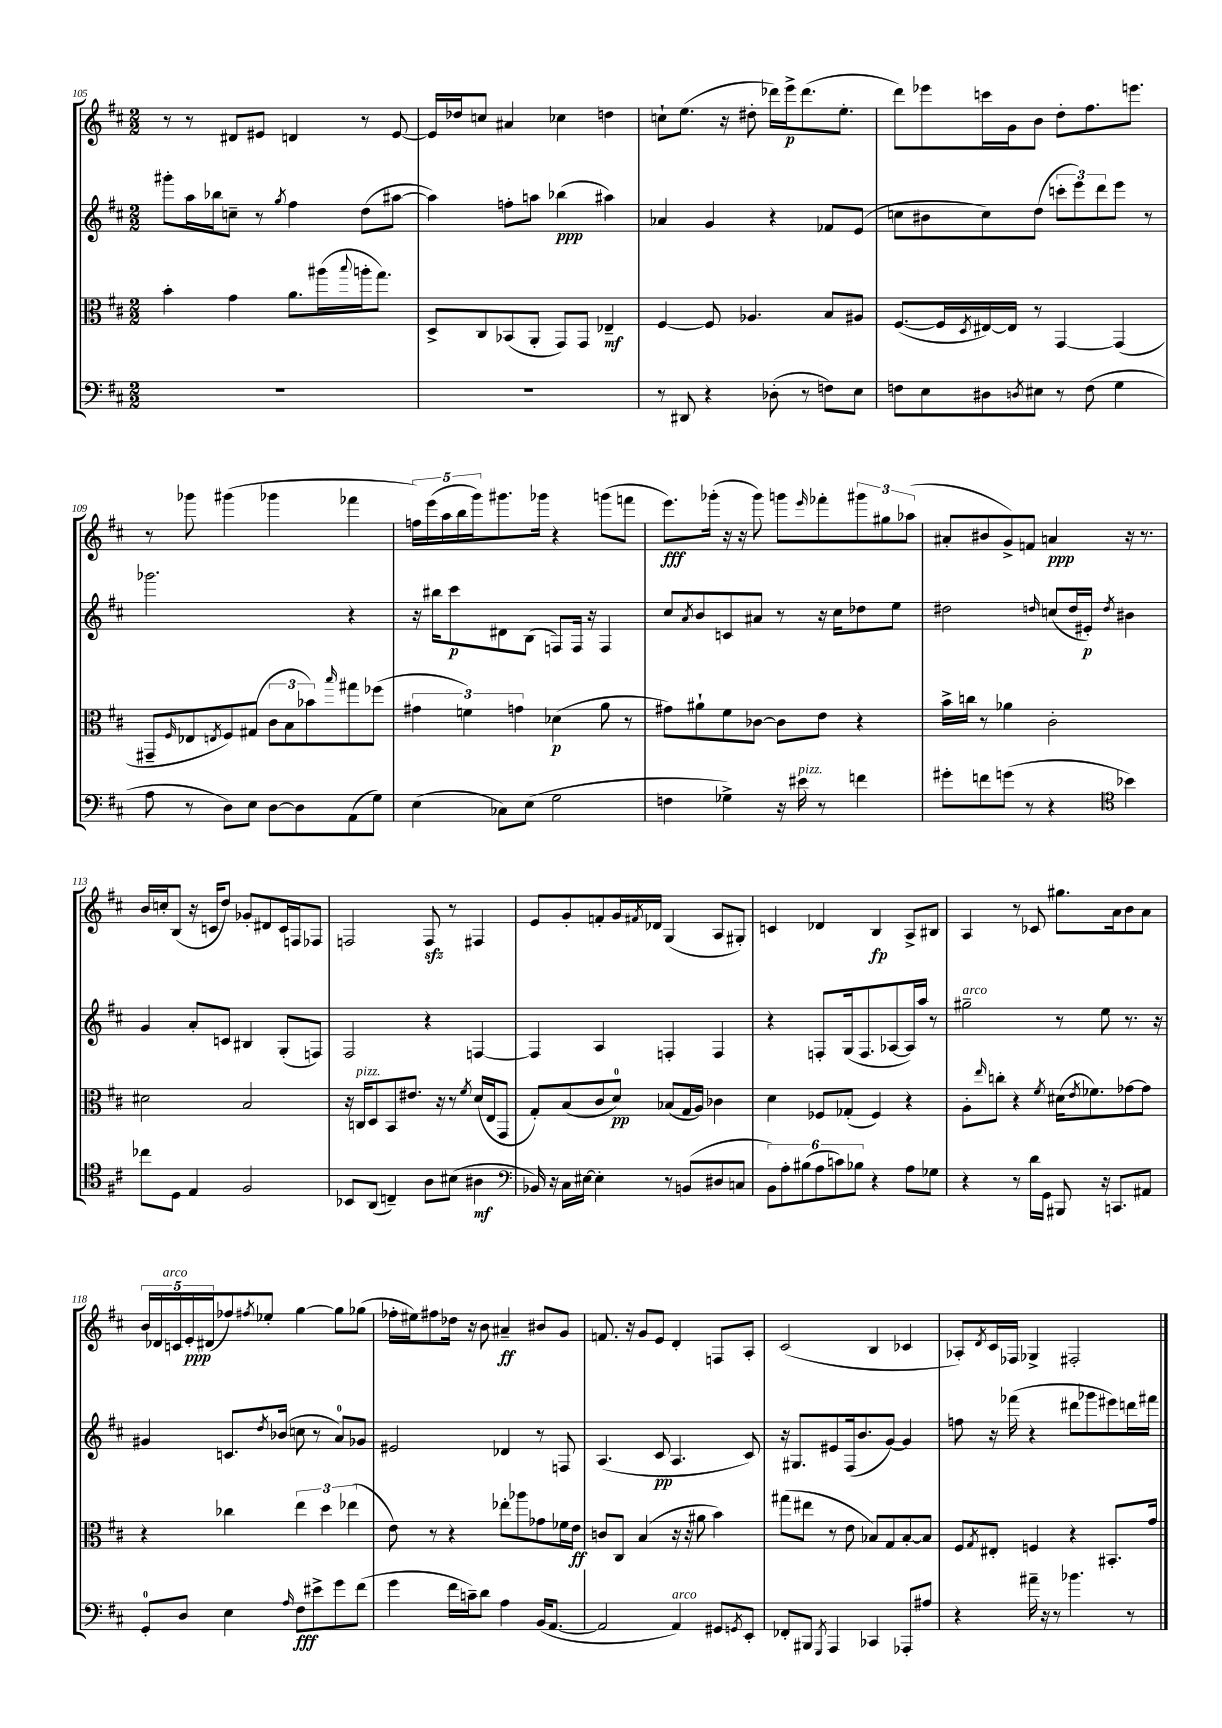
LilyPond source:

<<
\new StaffGroup <<
\new Staff = "s0" {
    \clef treble \key d \major \numericTimeSignature \time 2/2
    r8 r8 dis'8 eis'8 d'4 r8 eis'8~ |
    eis'16 des''16 c''8 ais'4 ces''4 d''4 |
    c''8-! e''8.( r16 dis''8-. des'''16) e'''16->\p des'''8.( e''8.-. |
    d'''8) ees'''8 c'''16 g'16 b'8 d''8-. fis''8. e'''8. |
    r8 ges'''8 gis'''4( ges'''4 fes'''4 |
    \tuplet 5/4 { f''16) e'''16( a''16 b''16 g'''16) } gis'''8. ges'''16 r4 g'''8( f'''8 |
    e'''8.\fff) ges'''16-.( r16 r16 ges'''8) g'''8 \grace { e'''16 } fes'''8-. \tuplet 3/2 { gis'''8 gis''8 aes''8( } |
    ais'8-. bis'8 g'8->) f'8 a'4\ppp r16 r8. |
    b'16 c''16-. b8( r16 c'16 d''8) ges'8-. dis'8 c'16 f16 fes8 |
    f2 f8\sfz r8 fis4 |
    e'8 g'8-. f'8-. g'16 \acciaccatura { fis'8 } des'16 g4( a8 gis8-.) |
    c'4 des'4 b4\fp a8-> bis8 |
    a4 r8 ces'8 gis''8. a'16 b'8 a'8 |
    \tuplet 5/4 { b'16 des'16 c'16^\markup { \italic "arco" } e'16-.\ppp dis'16( } fes''8) \acciaccatura { fis''8 } ees''8-. g''4~ g''8 ges''8( |
    fes''16-. eis''16) fis''8 des''16 r16 b'8 ais'4--\ff bis'8 g'8 |
    f'8. r16 g'8 e'8 d'4-. f8 a8-. |
    cis'2( b4 ces'4 |
    aes8-.) \acciaccatura { d'8 } cis'16 fes16 ges4-> fis2-. \bar "|." |
}
\new Staff = "s1" {
    \clef treble \key d \major \numericTimeSignature \time 2/2
    gis'''8-. a''16 bes''16 c''8-- r8 \acciaccatura { g''8 } fis''4 d''8( ais''8~ |
    ais''4) f''8-. a''8 bes''4\ppp( ais''4) |
    aes'4 g'4 r4 fes'8 e'8( |
    c''8 bis'8 c''8) d''8( \tuplet 3/2 { c'''8-. e'''8) d'''8 } e'''8 r8 |
    ges'''2. r4 |
    r16 bis''16 cis'''8\p dis'8 b8( f8) f16 r16 f4 |
    cis''8 \acciaccatura { a'8 } b'8 c'8 ais'8 r8 r16 cis''16 des''8 e''8 |
    dis''2 \grace { d''16 } c''8( d''16 eis'16-.\p) \acciaccatura { d''8 } bis'4 |
    g'4 a'8-. c'8 bis4 g8-.( f8) |
    fis2 r4 f4~ |
    f4 a4 f4-. f4 |
    r4 f8-. g16( f8. aes8~ aes16) a''16 r8 |
    gis''2--^\markup { \italic "arco" } r8 e''8 r8. r16 |
    gis'4 c'8. \acciaccatura { d''8 } bes'16( c''8 r8 a'8-0) ges'8 |
    eis'2 des'4 r8 f8 |
    a4.( cis'8\pp a4. cis'8) |
    r16 gis8. eis'8 fis16( b'8. g'8~) g'4 |
    f''8 r16 fes'''16( r4 dis'''8 ges'''8 eis'''8) d'''16 fis'''16 \bar "|." |
}
\new Staff = "s2" {
    \clef alto \key d \major \numericTimeSignature \time 2/2
    b'4-. g'4 a'8. ais''16( \appoggiatura { b''8 } a''16-. g''8.) |
    d8-> cis8 bes,8( a,8-. g,8) g,8 ees4--\mf |
    fis4~ fis8 aes4. b8 ais8 |
    fis8.~( fis16 \acciaccatura { d8 } eis16~) eis16 r8 g,4~ g,4( |
    gis,8-- \grace { fis16 } ees8 \acciaccatura { e8 } fis8) gis8( \tuplet 3/2 { cis'8 b8 bes'8) } \grace { b''16 } gis''8 fes''8( |
    \tuplet 3/2 { gis'4 f'4) g'4 } des'4\p( a'8 r8 |
    gis'8) ais'8-! fis'8 ces'8~ ces'8 e'8 r4 |
    b'16-> c''16 r8 aes'4 cis'2-. |
    dis'2 b2 |
    r16 c16^\markup { \italic "pizz." } d8 b,8 eis'8. r16 r8 \acciaccatura { fis'8 } d'16( e16 g,8 |
    g8-.) b8( cis'8 d'8-0\pp) bes8( g16 a16) ces'4 |
    d'4 fes8 ges8-.( fes4) r4 |
    a8-. \grace { e''16 } c''8-. r4 \acciaccatura { fis'8 } dis'16( \acciaccatura { e'8 } fes'8.) ges'8~ ges'8 |
    r4 ces''4 \tuplet 3/2 { e''4 d''4 ees''4( } |
    e'8) r8 r4 ees''8-. aes''8 ges'8 fes'16 e'16\ff |
    c'8 cis8 b4( r16 r16 ais'8 b'4) |
    gis''8( eis''8 r8 e'8 bes8) g8 bes8~-. bes8 |
    fis8 \acciaccatura { g8 } eis8-. f4 r4 bis,8.-. g'16 \bar "|." |
}
\new Staff = "s3" {
    \clef bass \key d \major \numericTimeSignature \time 2/2
    R1 |
    R1 |
    r8 dis,8 r4 des8-.( r8 f8) e8 |
    f8 e8 dis8 \acciaccatura { d8 } eis8 r8 f8( g4 |
    a8 r8 d8) e8 d8~ d8 a,8( g8) |
    e4( ces8) e8( g2 |
    f4 ges4->) r16 eis'16^\markup { \italic "pizz." } r8 f'4 |
    gis'8-. f'8 g'8( r8 r4 \clef tenor bes'4) |
    ces''8 d8 e4 fis2 |
    bes,8 a,8( c4--) a8 bis8( ais4\mf |
    \clef bass bes,16) r16 cis16 eis16~ eis4-. r8 b,8( dis8 c8 |
    \tuplet 6/4 { b,8) a8-. bis8( a8 c'8) bes8 } r4 a8 ges8 |
    r4 r8 d'16 g,16 bis,,8 r16 c,8. ais,8 |
    g,8-0-. d8 e4 \grace { a16 } fis8\fff eis'8-> g'8 fis'8( |
    g'4 fis'16 c'16--) d'8 a4 b,16( a,8.~ |
    a,2 a,4^\markup { \italic "arco" }) gis,8 \acciaccatura { g,8 } e,8-. |
    fes,8-. bis,,8 \acciaccatura { g,,8 } a,,4 ces,4 aes,,8-. ais8 |
    r4 ais'16-- r16 r8 bes'4. r8 \bar "|." |
}
>>
>>
\layout { \context { \Score currentBarNumber = #105 } }
